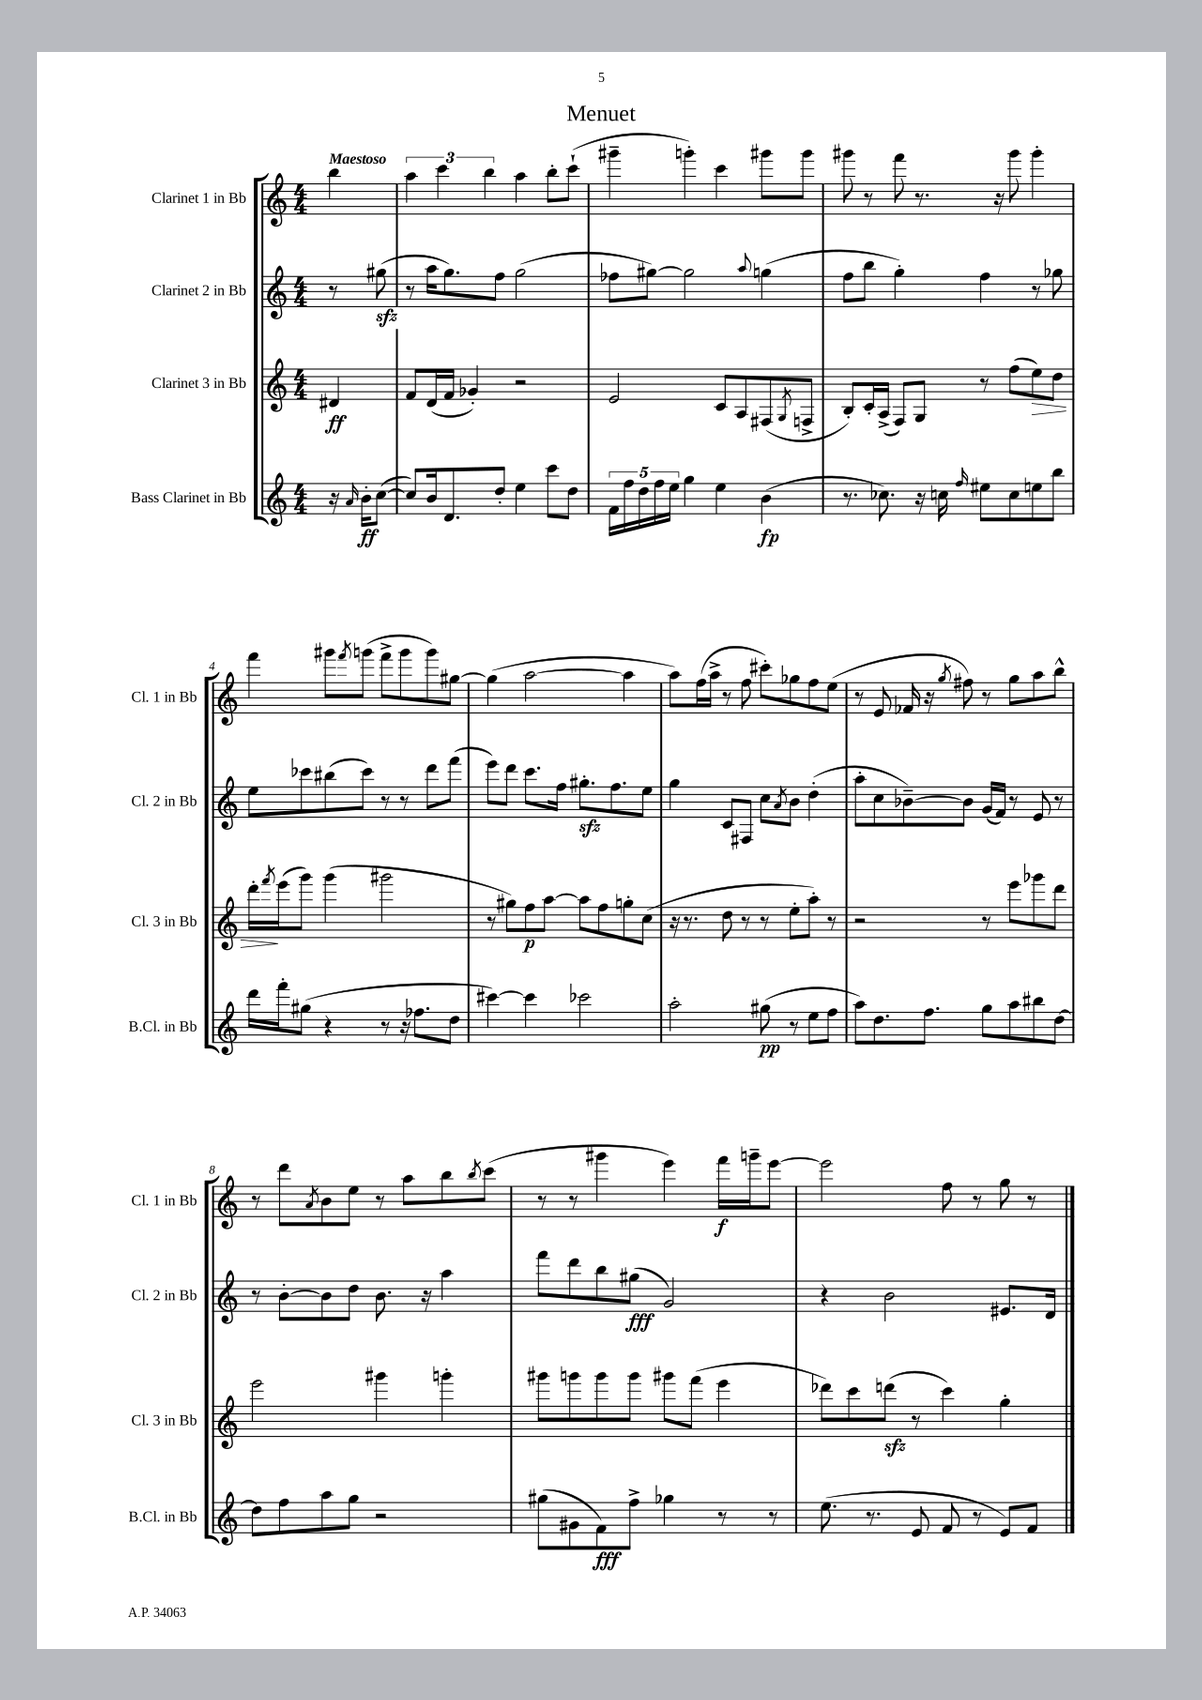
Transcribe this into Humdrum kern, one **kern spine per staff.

**kern	**kern	**kern	**kern
*staff4	*staff3	*staff2	*staff1
*clefG2	*clefG2	*clefG2	*clefG2
*k[]	*k[]	*k[]	*k[]
*M4/4	*M4/4	*M4/4	*M4/4
16r	4d#	8r	4bb
16qqa	.	.	.
16b'	.	.	.
([8cc	.	(8gg#	.
=	=	=	=
8cc])	8f	8r	6aa
16b	(16d	16aa	.
.	.	.	6ccc
8.d	16f	8.gg)	.
.	4g-')	.	.
.	.	.	6bb
8dd'	.	8ff	.
4ee	2r	(2gg	4aa
8ccc	.	.	8bb'
8dd	.	.	(8ccc`
=	=	=	=
20f	2e	8ff-	4ggg#~
20ff	.	.	.
20dd	.	.	.
.	.	[8gg#)	.
20ff	.	.	.
20ee	.	.	.
4gg	.	2gg#]	4ggg')
4ee	8c	.	4ccc
.	8A	.	.
.	.	8qqaa	.
(4b	(8F#	(4gg	8ggg#
.	8qG	.	.
.	8F^	.	8ggg#
=	=	=	=
8.r	8B')	8ff	8ggg#
.	16c'	8bb	8r
8.cc-)	(16A^	.	.
.	8F)	4gg')	8fff
16r	8G	.	8.r
16cc	.	.	.
16qqff	.	.	.
8ee#	8r	4ff	.
.	.	.	16r
8cc	(8ff	.	8ggg#
8ee	8ee)	8r	4ggg#'
8bb	8dd	8gg-	.
=	=	=	=
16ddd	16ddd'	8ee	4fff
.	8qfff	.	.
16fff'	(16eee	.	.
(8gg#	8ggg)	8ccc-	.
4r	(4ggg	(8bb#	8ggg#
.	.	.	8qfff
.	.	8ccc-)	(8ggg
8r	2ggg#	8r	8fff^
16r	.	8r	8ggg
8.ff-	.	.	.
.	.	8ddd	8ggg)
8dd	.	(8fff	[8gg#
=	=	=	=
[4ccc#)	8r	8eee)	(4gg#]
.	8gg#)	8ddd	.
4ccc#]	8ff	8.ccc	[2aa
.	[8aa	.	.
.	.	16ff	.
2ccc-	8aa]	8.gg#'	.
.	8ff	.	.
.	.	8.ff	.
.	8gg'	.	4aa]
.	(8cc	8ee	.
=	=	=	=
2aa'	16r	4gg	8aa)
.	8.r	.	.
.	.	.	(16ff
.	.	.	16aa^
.	8dd	8c	8r
.	8r	8F#	8ff
(8gg#	8r	8cc	8ccc#')
.	.	8qa	.
8r	8ee'	8b	8gg-
8ee	8aa')	(4dd'	8ff
8ff	8r	.	(8ee
=	=	=	=
8aa)	2r	8aa'	8r
8.dd	.	8cc	8e
.	.	[8b-~)	16f-
8.ff	.	.	16r
.	.	.	8qgg
.	.	8b-]	8ff#)
8gg	8r	(16g	8r
.	.	16f)	.
8aa	8eee	8r	8gg
8bb#	8ggg-	8e	8aa
[8dd	8ddd	8r	8bb^^
=	=	=	=
8dd]	2eee	8r	8r
8ff	.	[8b'	8ddd
.	.	.	8qa
8aa	.	8b]	8b
8gg	.	8dd	8ee
2r	4ggg#	8.b	8r
.	.	.	8aa
.	.	16r	.
.	4ggg'	4aa	8bb
.	.	.	8qbb
.	.	.	(8ccc
=	=	=	=
(8gg#	8ggg#	8fff	8r
8g#	8ggg	8ddd	8r
8f)	8ggg	8bb	4ggg#
8ff^	8ggg	(8gg#	.
4gg-	8ggg#	2g)	4eee)
.	(8fff	.	.
8r	4eee	.	16fff
.	.	.	16ggg~
8r	.	.	[8eee
=	=	=	=
(8.ee	8ddd-)	4r	2eee]
.	8ccc	.	.
8.r	.	.	.
.	(8ddd	2b	.
8e	8r	.	.
8f	4ccc)	.	8ff
8r	.	.	8r
8e)	4gg'	8.e#	8gg
8f	.	.	8r
.	.	16d	.
==	==	==	==
*-	*-	*-	*-
